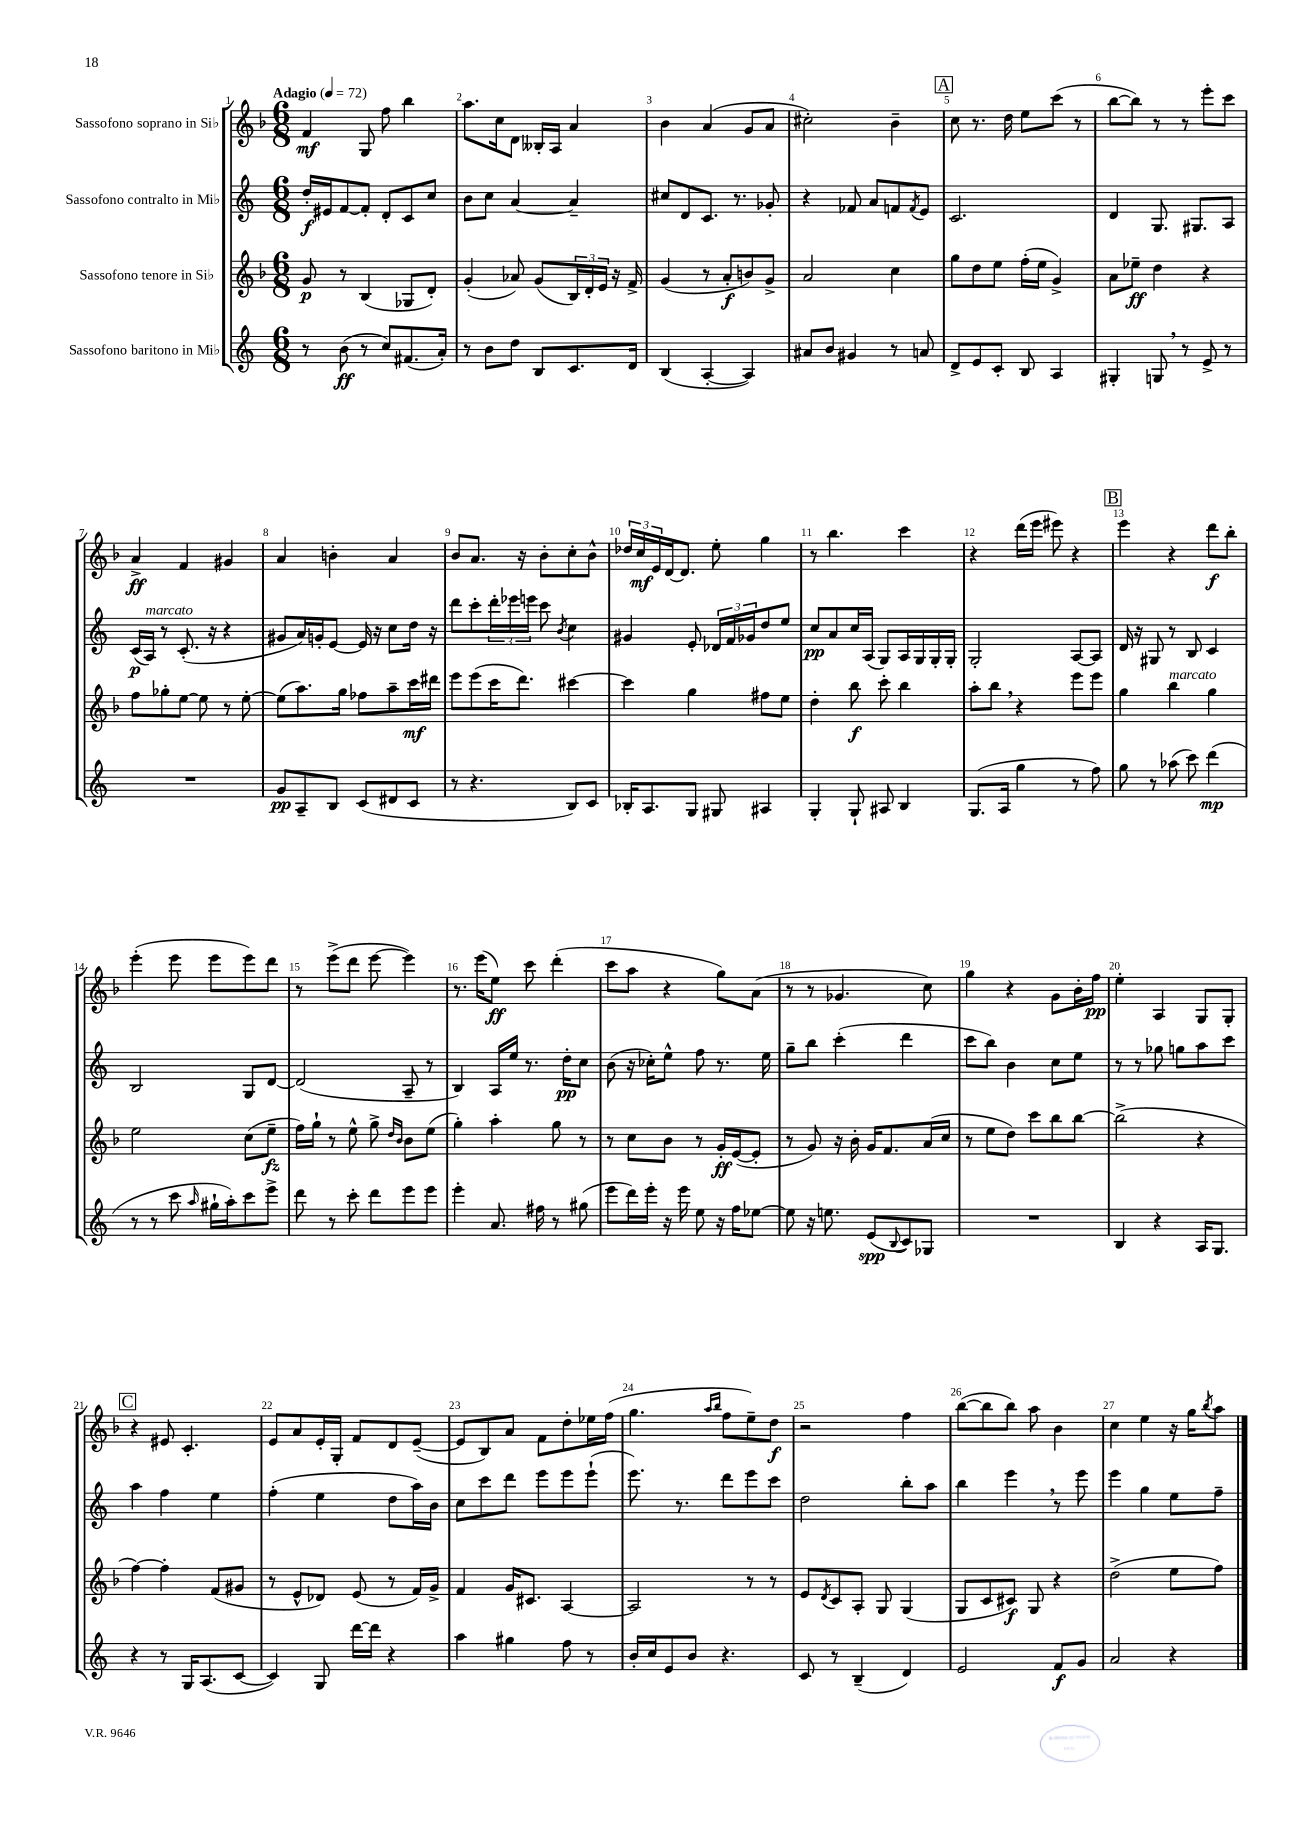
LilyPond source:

<<
\new StaffGroup <<
\new Staff = "s0" \with { instrumentName = "Sassofono soprano in Sib" } {
    \clef treble \key f \major \numericTimeSignature \time 6/8 \tempo "Adagio" 4 = 72
    f'4\mf g8 f''8 bes''4 |
    a''8. c''16 d'8 beses16-. a16 a'4 |
    bes'4 a'4( g'8 a'8 |
    cis''2-.) bes'4-- |
    \mark \markup { \box "A" } c''8 r8. d''16 e''8 c'''8( r8 |
    bes''8~ bes''8) r8 r8 e'''8-. c'''8 |
    a'4->\ff f'4 gis'4 |
    a'4 b'4-. a'4 |
    bes'8 a'8. r16 bes'8-. c''8-. bes'8-^ |
    \tuplet 3/2 { des''16 c''16\mf e'16 } d'16~ d'8. e''8-. g''4 |
    r8 bes''4. c'''4 |
    r4 d'''16( e'''16 eis'''8) r4 |
    \mark \markup { \box "B" } e'''4 r4 d'''8\f bes''8-. |
    e'''4-.( e'''8 e'''8 e'''8) d'''8 |
    r8 e'''8->( d'''8 e'''8~ e'''4) |
    r8. e'''16( e''8\ff) c'''8 d'''4-.( |
    c'''8 a''8 r4 g''8) a'8( |
    r8 r8 ges'4. c''8) |
    g''4 r4 g'8 bes'16-. f''16\pp |
    e''4-. a4 g8 g8-. |
    \mark \markup { \box "C" } r4 eis'8 c'4.-. |
    e'8 a'8 e'16-. g16-. f'8 d'8 e'8~--( |
    e'8 bes8) a'8 f'8 d''8-. ees''16 f''16( |
    g''4. \grace { a''16 bes''16 } f''8 e''8--) d''8\f |
    r2 f''4 |
    bes''8~( bes''8 bes''8) a''8 bes'4 |
    c''4 e''4 r16 g''16 \acciaccatura { bes''8 } a''8 \bar "|." |
}
\new Staff = "s1" \with { instrumentName = "Sassofono contralto in Mib" } {
    \clef treble \key c \major \numericTimeSignature \time 6/8
    d''16-.\f eis'16 f'8~ f'8-. d'8-. c'8 c''8 |
    b'8 c''8 a'4~ a'4-- |
    cis''8 d'8 c'8. r8. ges'8-. |
    r4 fes'8 a'8 f'8 \acciaccatura { f'8 } e'8 |
    \mark \markup { \box "A" } c'2. |
    d'4 g8. gis8. a8 |
    c'16\p( a16^\markup { \italic "marcato" }) r8 c'8.-.( r16 r4 |
    gis'8 a'16) g'16-. e'8~ e'16 r16 c''8 d''16 r16 |
    d'''8 c'''8-. \tuplet 3/2 { d'''16-. ees'''16 e'''16 } c'''8 \acciaccatura { b'8 } c''4 |
    gis'4 e'8-. \tuplet 3/2 { des'16 f'16 ges'16 } d''8 e''8 |
    c''8\pp a'8 c''16 a16( g8) a16 g16 g16-. g16-. |
    g2-. a8~ a8 |
    \mark \markup { \box "B" } d'16 r16 gis8 r8 b8 c'4 |
    b2 g8 d'8~ |
    d'2( a8-- r8 |
    b4) a16 e''16 r8. d''16-.\pp c''8 |
    b'8( r16 ces''16-.) e''8-^ f''8 r8. e''16 |
    g''8-- b''8 c'''4-.( d'''4 |
    c'''8 b''8) b'4 c''8 e''8 |
    r8 r8 ges''8 g''8 a''8 c'''8 |
    \mark \markup { \box "C" } a''4 f''4 e''4 |
    f''4-.( e''4 d''8 a''16) b'16 |
    c''8 c'''8 d'''8 e'''8 e'''8 e'''8-!( |
    e'''8.) r8. d'''8 e'''8 c'''8 |
    d''2 b''8-. a''8 |
    b''4 e'''4 \breathe r8 e'''8 |
    e'''4 g''4 e''8 f''8-- \bar "|." |
}
\new Staff = "s2" \with { instrumentName = "Sassofono tenore in Sib" } {
    \clef treble \key f \major \numericTimeSignature \time 6/8
    g'8\p r8 bes4( ges8 d'8-.) |
    g'4-.( aes'8) g'8( \tuplet 3/2 { bes16) d'16-. e'16 } r16 f'16-> |
    g'4( r8 a'8-.\f b'8) g'8-> |
    a'2 c''4 |
    \mark \markup { \box "A" } g''8 d''8 e''8 f''16-.( e''16 g'4->) |
    a'8 ees''8--\ff d''4 r4 |
    f''8 ges''8-. e''8~ e''8 r8 e''8~-. |
    e''8( a''8.) g''16 fes''8 a''8-- c'''16\mf dis'''16 |
    e'''8 e'''8( c'''16 d'''8.) cis'''4~ |
    cis'''4 g''4 fis''8 e''8 |
    d''4-. bes''8\f c'''8-. bes''4 |
    a''8-. bes''8 \breathe r4 e'''8 e'''8 |
    \mark \markup { \box "B" } g''4 bes''4^\markup { \italic "marcato" } g''4 |
    e''2 c''8( e''8--\fz |
    f''16) g''16-! r8 e''8-^ g''8-> \grace { d''16 bes'16 } bes'8 e''8( |
    g''4-.) a''4-. g''8 r8 |
    r8 c''8 bes'8 r8 g'16-.\ff e'16~( e'8-. |
    r8 g'8) r16 bes'16-. g'16 f'8. a'16( c''16 |
    r8 e''8 d''8) c'''8 bes''8 bes''8~ |
    bes''2->( r4 |
    \mark \markup { \box "C" } f''4~) f''4-. f'8( gis'8 |
    r8 e'8-^ des'8) e'8( r8 f'16) g'16-> |
    f'4 g'16 cis'8. a4~ |
    a2 r8 r8 |
    e'8 \acciaccatura { d'8 } c'8 a8-. g8 g4( |
    g8 c'8 cis'8\f) g8 r4 |
    d''2->( e''8 f''8) \bar "|." |
}
\new Staff = "s3" \with { instrumentName = "Sassofono baritono in Mib" } {
    \clef treble \key c \major \numericTimeSignature \time 6/8
    r8 b'8\ff( r8 c''8) fis'8.( a'16-.) |
    r8 b'8 d''8 b8 c'8. d'16 |
    b4( a4~-. a4) |
    ais'8 b'8 gis'4 r8 a'8 |
    \mark \markup { \box "A" } d'8-> e'8 c'8-. b8 a4 |
    gis4-. g8 \breathe r8 e'8-> r8 |
    R2. |
    g'8\pp a8-- b8 c'8( dis'8 c'8 |
    r8 r4. b8) c'8 |
    bes16-. a8. g8 gis8 ais4 |
    g4-. g8-! ais8 b4 |
    g8.( a16 g''4 r8 f''8) |
    \mark \markup { \box "B" } g''8 r8 aes''8( c'''8) d'''4\mp( |
    r8 r8 c'''8 \grace { a''16 } gis''16-! a''16-.) c'''8 e'''8-> |
    d'''8 r8 c'''8-. d'''8 e'''8 e'''8 |
    e'''4-. a'8. fis''16 r8 gis''8( |
    e'''8 d'''16) e'''16-. r16 e'''16 e''8 r16 f''16 ees''8~ |
    ees''8 r16 e''8. e'8\spp( \appoggiatura { b8 } c'8) ges8 |
    R2. |
    b4 r4 a16 g8. |
    \mark \markup { \box "C" } r4 r8 g16 a8.( c'8~ |
    c'4) g8 d'''16~ d'''16 r4 |
    a''4 gis''4 f''8 r8 |
    b'16-. c''16 e'8 b'8 r4. |
    c'8 r8 b4--( d'4) |
    e'2 f'8\f g'8 |
    a'2 r4 \bar "|." |
}
>>
>>
\layout { \context { \Score \override BarNumber.break-visibility = ##(#f #t #t) barNumberVisibility = #all-bar-numbers-visible } }
